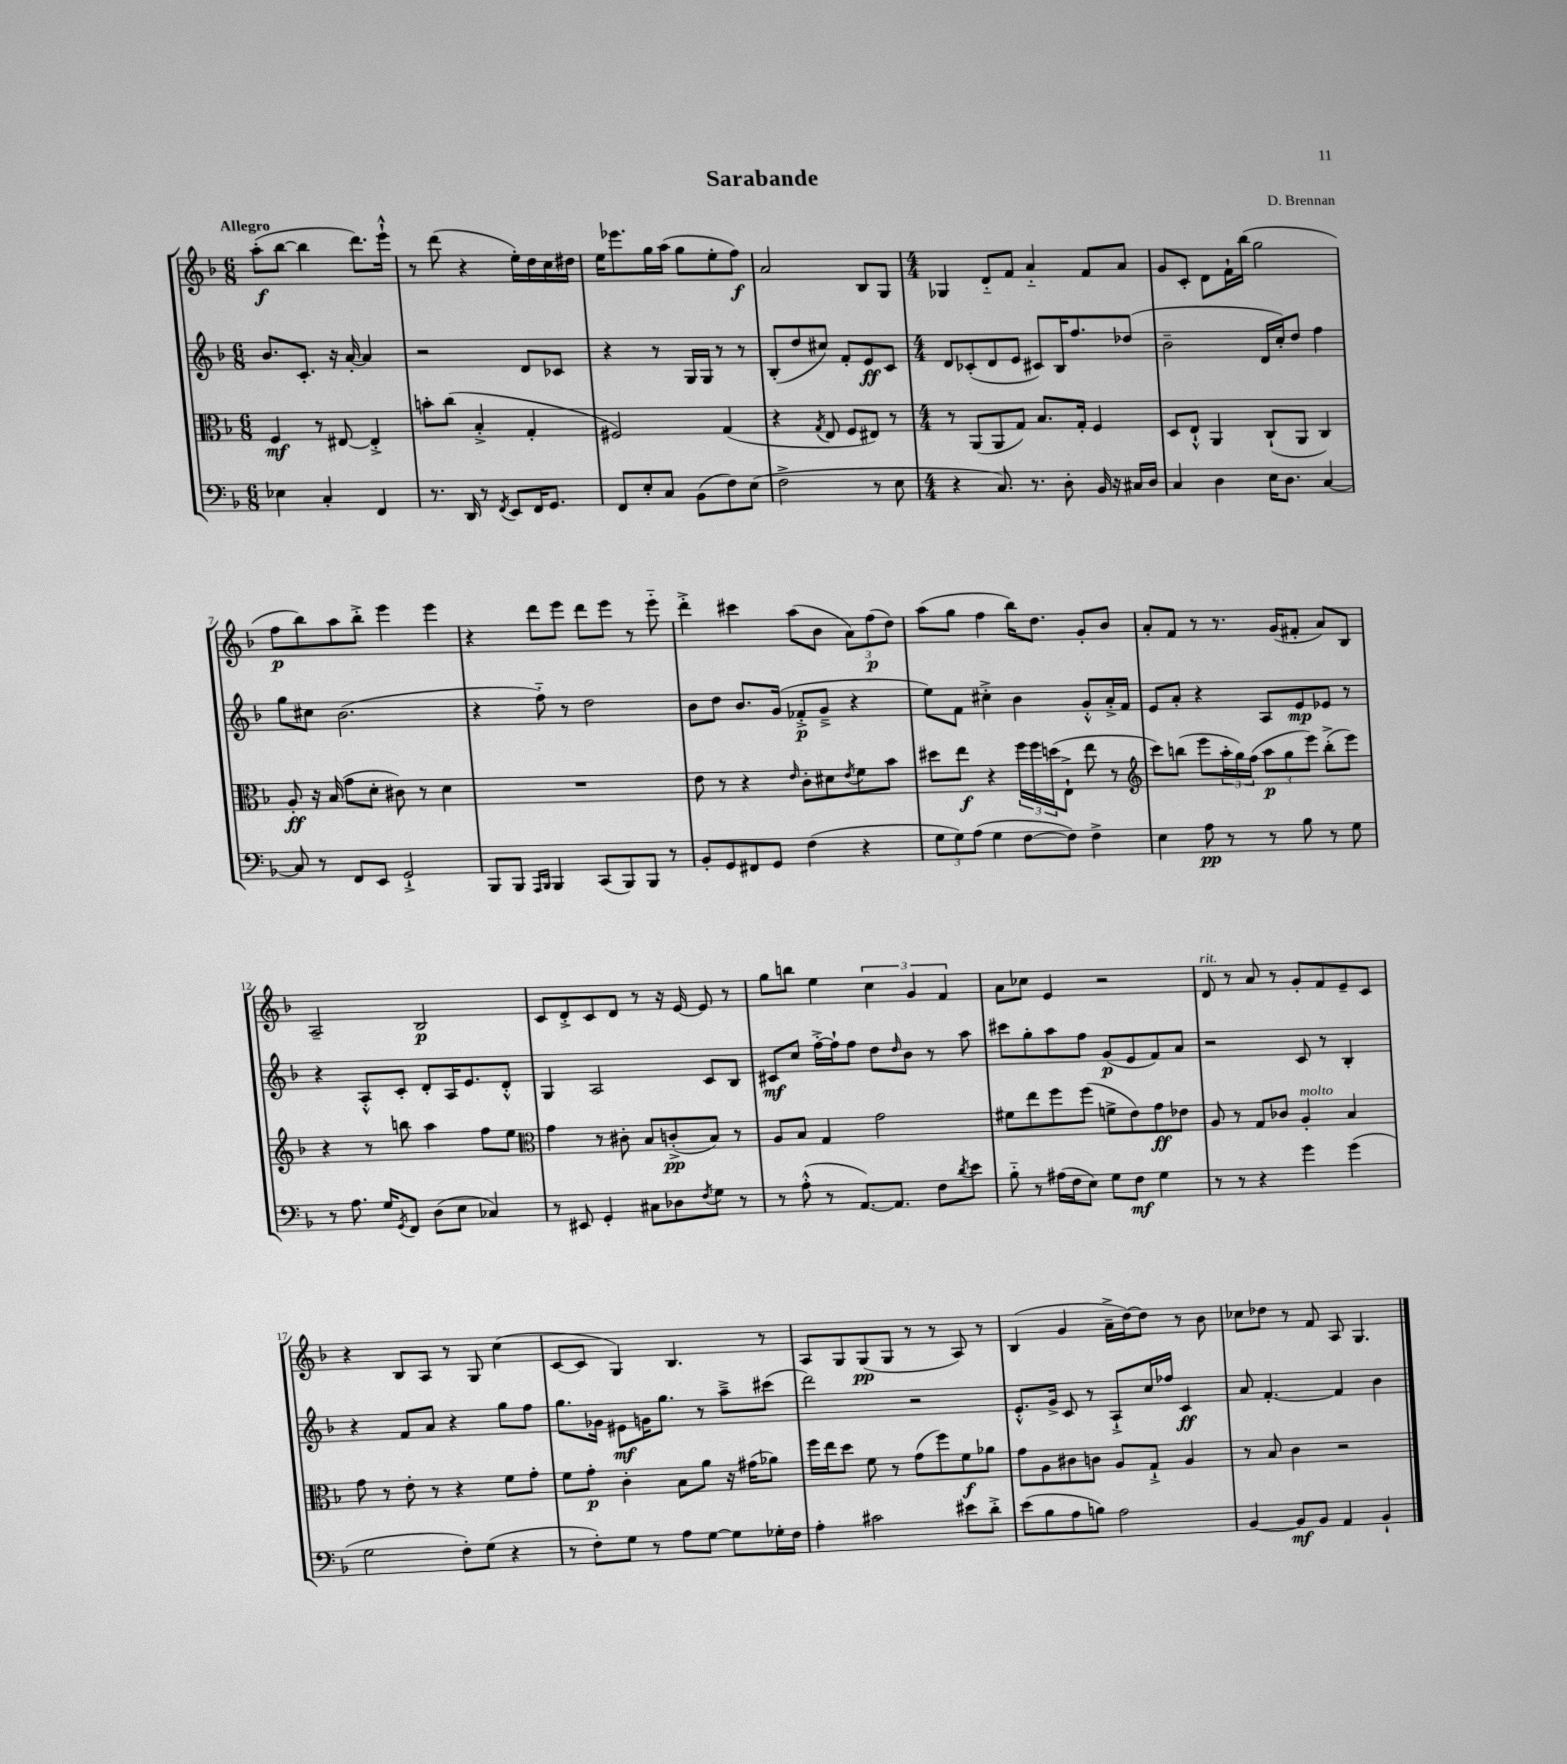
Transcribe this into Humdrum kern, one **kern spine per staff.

**kern	**kern	**kern	**kern
*staff4	*staff3	*staff2	*staff1
*clefF4	*clefC3	*clefG2	*clefG2
*k[b-]	*k[b-]	*k[b-]	*k[b-]
*M6/8	*M6/8	*M6/8	*M6/8
4E-\	4F/	8.b-/L	(8aa'\L
.	.	.	[8bb-\J
.	.	8.c'/J	.
4C'/	8r	.	4bb-\]
.	[8E#/	16r	.
.	.	[16a'/	.
4FF/	4E#'^/]	4a/]	8.ddd\L)
.	.	.	16eee`^^\Jk
=	=	=	=
8.r	8b'\L	2r	8r
.	(8cc\J	.	(8ddd\
16DD/	.	.	.
8r	4B-'^/	.	4r
8qFF/	.	.	.
8EE/L	.	.	.
16FF/K	4G'/	8d/L	16ee'\LL)
8.GG/J	.	.	16dd\
.	.	8c-/J	16cc\
.	.	.	16dd#\JJ
=	=	=	=
8FF/L	2F#/)	4r	16ee\LK
.	.	.	8.eee-\
8E'/	.	.	.
8C/J	.	8r	16gg\L
.	.	.	(16aa\JJ
(8BB-\L	.	16G/LL	8gg\L
.	.	16G/JJ	.
8F\)	(4G/	8r	8ee'\
(8E\J	.	8r	8ff\J)
=	=	=	=
2F^\	4r	(8B-'/L	2a/
.	.	8dd/	.
.	8qG/	.	.
.	8E/	8cc#/J)	.
.	8F/L	8f'/L	.
8r	8E#/J)	8e/	8B-/L
8E\	8r	8c/J	8G/J
=	=	=	=
*M4/4	*M4/4	*M4/4	*M4/4
4r	8r	8d/L	4G-/
.	(8AA/L	(8c-'/	.
8.C/)	8AA/	8d/	8d'~/L
.	8G/J)	8e/J	8f/J
8.r	.	.	.
.	8.B-/L	8c#/L)	4a'~/
8D'\	.	16B-/K	.
.	16G'/Jk	8.ff/	.
16BB-/	4F/	.	8f/L
16r	.	.	.
16C#/LL	.	(8dd-/J	8a/J
16D/JJ	.	.	.
=	=	=	=
4C/	8D/L	2b-~\	8g/L
.	8E`^^/J	.	8c'/J
4D\	4AA/	.	8d\L
.	.	.	16f`\L
.	.	.	(16bb-\JJ
16E\LK	(8C`/L	16d/LL	2gg\
8.D\J	.	16cc'/J)	.
.	8AA/J	8dd/J	.
[4C/	4C/)	4ff\	.
=	=	=	=
8C/]	8A'/	8gg\L	8ff\L
8r	16r	8cc#\J	8bb-\)
.	(16B-/	.	.
8FF/L	8g\L	(2.b-\	8aa\
8EE/J	8d'\J	.	8bb-'^\J
2GG`^/	8c#\)	.	4eee\
.	8r	.	.
.	4d\	.	4eee\
=	=	=	=
8BBB-/L	1r	4r	4r
8BBB-/J	.	.	.
16qqAAA/LL	.	.	.
16qqBBB-/JJ	.	.	.
4BBB-/	.	8ff'~\)	8ddd\L
.	.	8r	8eee\J
(8CC/L	.	2dd\	8ddd\L
8BBB-/)	.	.	8eee\J
8BBB-/J	.	.	8r
8r	.	.	8eee'~\
=	=	=	=
8BB-'/L	8e\	8b-\L	4ddd'^\
8GG/	8r	8dd\J	.
8FF#/	4r	8.b-/L	4ccc#\
8GG/J	.	.	.
.	.	(16g/Jk	.
.	16qqe/	.	.
(4F\	8c'\L	8f-'^/L	(8aa\L
.	8d#\	8g~^/J	8b-\J
.	8qe/	.	.
4r	8f\	4r	12a\L)
.	.	.	(12ff\
.	8b-\J	.	.
.	.	.	12dd\J)
=	=	=	=
12G\L	8dd#\L	8ee\L)	(8aa\L
12G\)	.	.	.
.	8ee\J	8f\J	8gg\J
(12A\J	.	.	.
4G\	4r	4cc#'^\	4ff\
[8F\L	24ff\LL	4b-\	16bb-\LK)
.	24ff\	.	.
.	.	.	8.dd\J
.	(24dd\J	.	.
8F\]J)	8E`^\J	.	.
4F^\	8ee\	8g'^^/L	8g'/L
.	8r	16a'^/L	8b-/J
.	.	16f/JJ	.
=	=	=	=
*	*clefG2	*	*
4E\	8ccc\L)	8e/L	8a'/L
.	(8bb\J	8a'/J	8f/J
8A\	8eee\L	4r	8r
8r	24aa'\L	.	8.r
.	24gg\)	.	.
.	(24ff\JJ	.	.
8r	12aa\L	8A/L	.
.	.	.	(16g/LK
.	12gg\	.	.
8B-\	.	8e/	8f#'/J
.	12eee\J)	.	.
8r	(8bb'^\L	8e-/J	8a/L)
8G\	8eee\J)	8r	8B-/J
=	=	=	=
8r	4r	4r	2A~/
8.A\	.	.	.
.	8r	8A'^^/L	.
16G/LK	.	.	.
8qGG/	.	.	.
8FF/J	8bb\	8c'/J	.
(8D\L	4aa\	8d'/L	2B-/
8E\J	.	16A/K	.
.	.	8.e/	.
4C-/)	8ff\L	.	.
.	8ee\J	8d'^^/J	.
=	=	=	=
*	*clefC3	*	*
8r	4g\	4G/	8c/L
8EE#/	.	.	8d'^/
4GG'/	8r	2A/	8c/
.	8c#'\	.	8d/J
8C#\L	8B-/L	.	8r
8D-\	(8c'^/	.	16r
.	.	.	[16e/
8qF/	.	.	.
8G\J	8B-/J)	8c/L	8e/]
8r	8r	8B-/J	8r
=	=	=	=
8r	8A/L	8c#/L	8gg\L
(8A'^^\	8B-/J	8cc/J	8bb\J
8r	4G/	[16ff'^\LL	4ee\
.	.	16ff`\]J	.
[8.AA/L)	.	8ff\J	.
.	2g\	8dd\L	6cc\
8.AA/]J	.	.	.
.	.	16qqdd/	.
.	.	8b-\J	.
.	.	.	6g/
8F\L	.	8r	.
.	.	.	6f/
8qd/	.	.	.
8e\J	.	8aa\	.
=	=	=	=
8B-'~\	8f#\L	8ccc#\L	8a\L
8r	8ee\	8gg'\	8cc-\J
(16A#\LL	8ff\	8aa\	4e/
16F\J	.	.	.
8E\J)	(8ff\J	8ff\J	.
8G\L	8f^\L	(8g/L	2r
8F\J	8e\)	8e/	.
4G\	8g\	8f/)	.
.	8e-\J	8a/J	.
=	=	=	=
8r	8A/	2r	8d/
8r	8r	.	8r
4r	8G/L	.	8a/
.	8c-/J	.	8r
4g\	4A'/	8c/	8g'/L
.	.	8r	8f/
(4g\	4B-/	4B-'/	8e~/
.	.	.	8c/J
=	=	=	=
2G\	8g\	4r	4r
.	8r	.	.
.	8e'\	8f/L	8B-/L
.	8r	8a/J	8A/J
8F'\L)	4r	4r	8r
(8G\J	.	.	8G/
4r	8f\L	8gg\L	(4cc\
.	8g'\J	8ff\J	.
=	=	=	=
8r	8f\L	8.gg\L	[8c/L
8F'\L)	8g'\J	.	8c/]J
.	.	16g-\Jk	.
8G\J	4c'\	8e#\L	4G/)
8r	.	16g\K	.
.	.	8.gg\J	.
8A\L	8B-\L	.	4.B-/
[8G\J	8a\J	8r	.
8G\]L	16r	8aa~^\L	.
.	(16g#\LK	.	.
16G-'\L	8a-\J)	(8ccc#\J	8r
16F\JJ	.	.	.
=	=	=	=
4A'\	16ff\LL	2ddd\)	8A/L
.	16ee\J	.	.
.	8dd\J	.	8G/
2c#\	8f\	.	(8G/
.	8r	.	8G/J
.	(8g\L	2r	8r
.	8ff\)	.	8r
8e#\L	8f\	.	8A/)
8d'^\J	8a-\J	.	8r
=	=	=	=
(8e\L	8g\L	8.e'^^/L	(4B-/
8B-\	8A\	.	.
.	.	16g^/Jk	.
8A\	8c#\	8c/	4g/
8B\J)	8c\J	8r	.
2A\	8A/L	8A`^/L	16a~^\LL
.	.	.	[16dd\J)
.	8G`^/J	16cc/L	8dd\]J
.	.	16ff-/JJ	.
.	4A/	4c/	8r
.	.	.	8b-\
=	=	=	=
[4BB-/	8r	8a/	8cc-\L
.	8B-/	[4.f'/	8dd-\J
8BB-/]L	4c\	.	8r
8BB-/J	.	.	8f/
4AA/	2r	4f/]	8A/
.	.	.	4.G/
4BB-`/	.	4b-\	.
==	==	==	==
*-	*-	*-	*-
